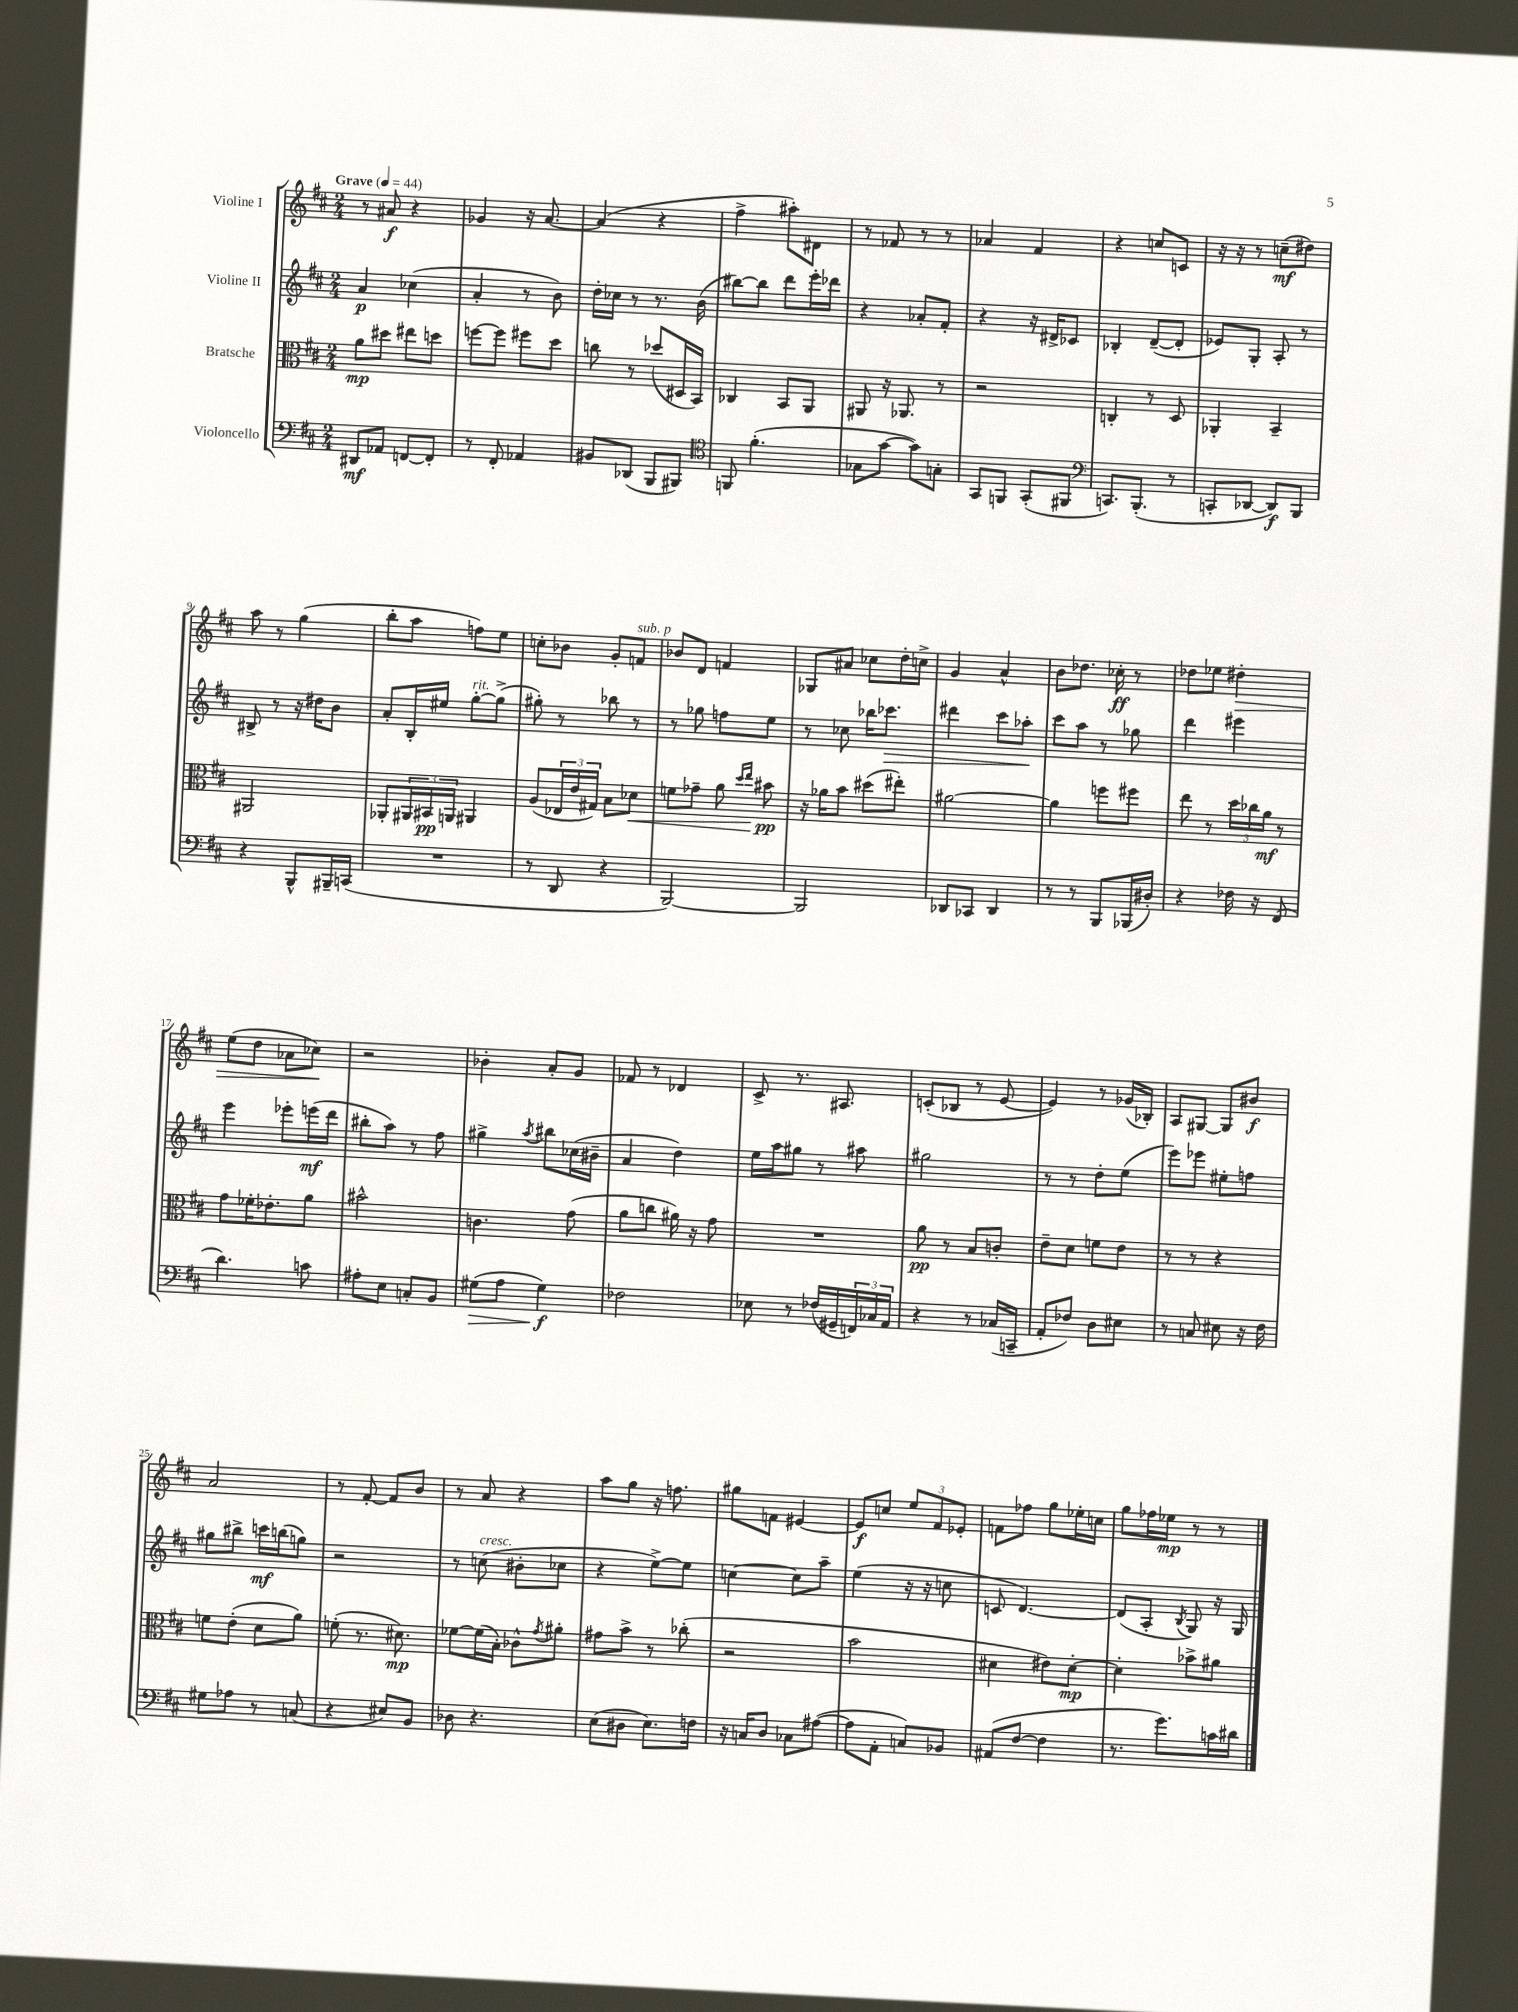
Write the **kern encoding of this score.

**kern	**dynam	**kern	**dynam	**kern	**dynam	**kern	**dynam
*part4	*part4	*part3	*part3	*part2	*part2	*part1	*part1
*staff4	*staff4	*staff3	*staff3	*staff2	*staff2	*staff1	*staff1
*I"Violoncello	*	*I"Bratsche	*	*I"Violine II	*	*I"Violine I	*
*clefF4	*	*clefC3	*	*clefG2	*	*clefG2	*
*k[f#c#]	*	*k[f#c#]	*	*k[f#c#]	*	*k[f#c#]	*
*M2/4	*	*M2/4	*	*M2/4	*	*M2/4	*
*MM44	*	*MM44	*	*MM44	*	*MM44	*
=1	=1	=1	=1	=1	=1	=1	=1
!	!	!	!	!	!	!LO:TX:a:B:t=Grave	!
8DD#X/L	mf	8a\L	mp	4a/	p	8r	.
8AA-X/J	.	8dd#X\J	.	.	.	8a#X/	f
[8FFn/L	.	8ee#X\L	.	(4cc-X\	.	4r	.
8FF'/J]	.	8ddn\J	.	.	.	.	.
=2	=2	=2	=2	=2	=2	=2	=2
8r	.	[8ffn\L	.	4a'/	.	4g-X/	.
8FF#'/	.	8ff\J]	.	.	.	.	.
4AA-X/	.	8ff#X\L	.	8r	.	16r	.
.	.	.	.	.	.	[8.a/	.
.	.	8dd\J	.	8b\)	.	.	.
=3	=3	=3	=3	=3	=3	=3	=3
8BB#X/L	.	8ccn\	.	16dd'\LL	.	(4a/]	.
.	.	.	.	16cc-X\JJ	.	.	.
(8DD-X/J	.	8r	.	8r	.	.	.
8BBB/L	.	(8dd-X/L	.	8.r	.	4r	.
8BBB#X/J)	.	16D#X/L	.	.	.	.	.
.	.	16BB/JJ)	.	(16b\	.	.	.
=4	=4	=4	=4	=4	=4	=4	=4
*clefC4	*	*	*	*	*	*	*
8FFn/	.	4C-X/	.	[8bb#X\L)	.	4ff#^\	.
(4.f#'\	.	.	.	8bb#\J]	.	.	.
.	.	8BB/L	.	8ddd\L	.	8aa#X'\L)	.
.	.	8AA/J	.	16eee'\L	.	8d#X\J	.
.	.	.	.	16ddd-X\JJ	.	.	.
=5	=5	=5	=5	=5	=5	=5	=5
8G-X\L	.	8AA#X/	.	4r	.	8r	.
[8g\J	.	16r	.	.	.	8f-X/	.
.	.	8.AA-X/	.	.	.	.	.
8g\L])	.	.	.	8a-X'/L	.	8r	.
8Gn'\J	.	8r	.	8f#'/J	.	8r	.
=6	=6	=6	=6	=6	=6	=6	=6
8GG/L	.	2r	.	4r	.	4a-X/	.
8FFn/J	.	.	.	.	.	.	.
(8GG'/L	.	.	.	16r	.	4f#/	.
.	.	.	.	16d#X^/KL	.	.	.
8FF#X/J	.	.	.	8c-X/J	.	.	.
=7	=7	=7	=7	=7	=7	=7	=7
*clefF4	*	*	*	*	*	*	*
8.CCn/L)	.	4Cn'/	.	4B-X'/	.	4r	.
(8.BBB'/J	.	.	.	.	.	.	.
.	.	8r	.	([8d~/L	.	8ccn/L	.
8r	.	8D/	.	8d'/J]	.	8cn/J	.
=8	=8	=8	=8	=8	=8	=8	=8
8CCn'/L	.	4AA-X'/	.	8e-X/L)	.	16r	.
.	.	.	.	.	.	16r	.
[8DD-X/J	.	.	.	8G'/J	.	8r	.
8DD-/L])	f	4BB~/	.	8A'/	.	(8ccn~\L	mf
8BBB/J	.	.	.	8r	.	8dd#X\J)	.
!!LO:LB:g=z
=9	=9	=9	=9	=9	=9	=9	=9
4r	.	2AA#X/	.	8B#X^/	.	8aa\	.
.	.	.	.	8r	.	8r	.
8BBB^^/L	.	.	.	16r	.	(4gg\	.
.	.	.	.	16dd#X\KL	.	.	.
16BBB#X~/L	.	.	.	8b\J	.	.	.
(16CCn/JJ	.	.	.	.	.	.	.
=10	=10	=10	=10	=10	=10	=10	=10
2r	.	8AA-X'/L	.	8a'/L	.	8bb'\L	.
.	.	24AA#X/L	.	16B'/L	.	8aa\J	.
.	.	24BB#X/	pp	.	.	.	.
.	.	.	.	16ee#X/JJ	.	.	.
.	.	24AAn/JJ	.	.	.	.	.
!	!	!	!	!LO:TX:a:i:t=rit.	!	!	!
.	.	4AA#X/	.	[8gg'\L	.	8ffn\L)	.
.	.	.	.	(8gg^\J]	.	8ee\J	.
=11	=11	=11	=11	=11	=11	=11	=11
8r	.	(8A/L	.	8gg#X'\)	.	8ccn'\L	.
8DD/	.	24E-X/L	.	8r	.	8b-X\J	.
.	.	24e/	.	.	.	.	.
.	.	24G#X/JJ)	.	.	.	.	.
4r	.	8B\L	.	8bb-X\	.	8g'/L	.
!	!	!	!	!	!	!LO:TX:a:i:t=sub. p	!
!	!	!	!LO:HP:b	!	!	!	!
.	.	8d-X\J	<	8r	.	8fn/J	.
=12	=12	=12	=12	=12	=12	=12	=12
[2BBB/)	.	8fn\L	.	8r	.	8b-X/L	.
.	.	8g-X~\J	.	8gg-X\	.	8d/J	.
.	.	8a\	.	8ffn\L	.	4fn/	.
.	.	16qqdd/LL	.	.	.	.	.
.	.	16qqee/JJ	.	.	.	.	.
.	.	8b#X\	pp	8ee\J	.	.	.
.	.	.	[	.	.	.	.
=13	=13	=13	=13	=13	=13	=13	=13
2BBB/]	.	16r	.	8r	.	8G-X/L	.
.	.	16a-X\KL	.	.	.	.	.
.	.	8b\J	.	8cc-X\	.	8a#X/J	.
.	.	(8dd#X\L	.	16bb-X\KL	.	8cc-X\L	.
!	!	!	!	!	!LO:HP:b	!	!
.	.	.	.	8.ccc-X\J	>	.	.
.	.	8ee#X'\J)	.	.	.	16dd'\L	.
.	.	.	.	.	.	16ccn^\JJ	.
=14	=14	=14	=14	=14	=14	=14	=14
8DD-X/L	.	[2a#X\	.	4ddd#X\	.	4g/	.
8CC-X/J	.	.	.	.	.	.	.
4DD-/	.	.	.	8ccc#\L	.	4a^^/	.
.	.	.	.	8aa-X'\J	.	.	.
.	.	.	.	.	]	.	.
=15	=15	=15	=15	=15	=15	=15	=15
8r	.	4a#\]	.	8ccc#\L	.	8b\L	.
8r	.	.	.	8aa\J	.	8.dd-X\J	.
8BBB/L	.	8ffn\L	.	8r	.	.	.
.	.	.	.	.	.	16cc-X'\	ff
(16BBB-X/L	.	8ff#X\J	.	8gg-X\	.	8r	.
16D#X'/JJ)	.	.	.	.	.	.	.
=16	=16	=16	=16	=16	=16	=16	=16
4r	.	8ee\	.	4ddd\	.	8dd-X\L	.
.	.	8r	.	.	.	8ee-X\J	.
!	!	!	!	!	!	!	!LO:HP:b
16F-X\	.	24dd\LL	.	4eee#X\	.	4dd#X'\	>
.	.	24cc-X\	.	.	.	.	.
16r	.	.	.	.	.	.	.
.	.	24a\JJ	mf	.	.	.	.
(8FF#/	.	8r	.	.	.	.	.
!!LO:LB:g=z
=17	=17	=17	=17	=17	=17	=17	=17
4.d\)	.	8g\L	.	4eee\	.	(8ee\L	.
.	.	16f-X'\K	.	.	.	8dd\J	.
.	.	8.e-X'\	.	.	.	.	.
.	.	.	.	8eee-X'\L	.	8a-X\L	.
8cn\	.	8a\J	.	(16eeen\L	mf	8cc-X\J)	.
.	.	.	.	16ddd\JJ	.	.	.
.	.	.	.	.	.	.	]
=18	=18	=18	=18	=18	=18	=18	=18
8A#X'\L	.	2b#X^^\	.	8bb#X'\L	.	2r	.
8E\J	.	.	.	8aa\J)	.	.	.
8Cn'/L	.	.	.	8r	.	.	.
8BB/J	.	.	.	8ff#\	.	.	.
=19	=19	=19	=19	=19	=19	=19	=19
!	!LO:HP:b	!	!	!	!	!	!
(8G#X\L	>	4.cn\	.	4gg#X^\	.	4b-X'\	.
8A\J	.	.	.	.	.	.	.
.	.	.	.	8qaa/	.	.	.
4G#\)	f	.	.	8bb#X\L	.	8a'/L	.
.	.	(8g\	.	(16cc-X\L	.	8g/J	.
.	.	.	.	16b#X~\JJ	.	.	.
.	]	.	.	.	.	.	.
=20	=20	=20	=20	=20	=20	=20	=20
2F-X\	.	8a\L	.	4a/	.	8f-X/	.
.	.	8ccn\J	.	.	.	8r	.
.	.	16a#X\)	.	4dd\)	.	4d-X/	.
.	.	16r	.	.	.	.	.
.	.	8g\	.	.	.	.	.
=21	=21	=21	=21	=21	=21	=21	=21
8E-X\	.	2r	.	16ee\LL	.	8c#^/	.
.	.	.	.	16aa\J	.	.	.
8r	.	.	.	8gg#X\J	.	8.r	.
(16F-X/LL	.	.	.	8r	.	.	.
16GG#X~/	.	.	.	.	.	8.A#X/	.
24FFn/)	.	.	.	8aa#X\	.	.	.
24C-X/	.	.	.	.	.	.	.
24AA/JJ	.	.	.	.	.	.	.
=22	=22	=22	=22	=22	=22	=22	=22
4r	.	8a\	pp	2gg#X\	.	(8cn'/L	.
.	.	8r	.	.	.	8B-X/J	.
8r	.	8B/L	.	.	.	8r	.
(16C-X/LL	.	8cn'/J	.	.	.	[8e/	.
16CCn~/JJ	.	.	.	.	.	.	.
=23	=23	=23	=23	=23	=23	=23	=23
8AA'/L	.	8e~\L	.	8r	.	4e/])	.
8F-X/J)	.	8d\J	.	8r	.	.	.
8D\L	.	8fn\L	.	8dd'\L	.	8r	.
8E#X\J	.	8e\J	.	(8ee\J	.	(16g-X/LL	.
.	.	.	.	.	.	16B-X'/JJ)	.
=24	=24	=24	=24	=24	=24	=24	=24
8r	.	8r	.	8eee\L)	.	8A/L	.
8Cn/	.	8r	.	8eee-X\J	.	[8G#X/J	.
8E#X\	.	4r	.	8ee#X'\L	.	8G#/L]	.
16r	.	.	.	8ffn\J	.	8b#X/J	f
16F#\	.	.	.	.	.	.	.
!!LO:LB:g=z
=25	=25	=25	=25	=25	=25	=25	=25
8G#X\L	.	8fn\L	.	8gg#X\L	.	2a/	.
8A-X\J	.	(8e'\J	.	8bb#X^\J	.	.	.
8r	.	8d\L	.	16cccn\LL	mf	.	.
.	.	.	.	(16bbn\J	.	.	.
(8Cn/	.	8a\J)	.	8ggn\J)	.	.	.
=26	=26	=26	=26	=26	=26	=26	=26
4r	.	(8fn'\	.	2r	.	8r	.
.	.	8.r	.	.	.	[8f#'/	.
8E#X/L)	.	.	.	.	.	8f#/L]	.
.	.	8.d#X\)	mp	.	.	.	.
8BB/J	.	.	.	.	.	8b/J	.
=27	=27	=27	=27	=27	=27	=27	=27
8D-X\	.	[8f-X\L	.	8r	.	8r	.
!	!	!	!	!LO:TX:a:i:t=cresc.	!	!	!
4.r	.	(16f-\L]	.	(8ccn\	.	8a/	.
.	.	16B'\JJ)	.	.	.	.	.
.	.	8c-X^^\L	.	8b#X'\L	.	4r	.
.	.	8qg/	.	.	.	.	.
.	.	8a#X'\J	.	8cc-X\J	.	.	.
=28	=28	=28	=28	=28	=28	=28	=28
(8E\L	.	8g#X\L	.	4r	.	8aa\L	.
8D#X\J	.	8b^\J	.	.	.	8gg\J	.
8.E\L)	.	8r	.	[8ee^\L)	.	16r	.
.	.	.	.	.	.	8.ffn\	.
.	.	(8cc-X'\	.	8ee\J]	.	.	.
16Fn\Jk	.	.	.	.	.	.	.
=29	=29	=29	=29	=29	=29	=29	=29
16r	.	2r	.	[4ccn\	.	8gg#X\L	.
16Cn/KL	.	.	.	.	.	.	.
8D/J	.	.	.	.	.	8fn\J	.
8C-X\L	.	.	.	8cc\L]	.	[4e#X/	.
([8A#X\J	.	.	.	8aa~\J	.	.	.
=30	=30	=30	=30	=30	=30	=30	=30
8A#\L]	.	2b\	.	(4ee\	.	8e#/L]	f
8AA'\J	.	.	.	.	.	8ccn/J	.
8Cn/L)	.	.	.	16r	.	12ee/L	.
.	.	.	.	16r	.	.	.
.	.	.	.	.	.	12f#/	.
8BB-X/J	.	.	.	8ccn\	.	.	.
.	.	.	.	.	.	12e-X'/J	.
=31	=31	=31	=31	=31	=31	=31	=31
(8AA#X/L	.	4d#X\	.	8cn/	.	8fn\L	.
[8F#/J	.	.	.	[4.d/)	.	8ff-X\J	.
4F#\]	.	8e#X\L)	.	.	.	8gg\L	.
.	.	[8d#'\J	mp	.	.	16ee-X'\L	.
.	.	.	.	.	.	16ccn\JJ	.
=32	=32	=32	=32	=32	=32	=32	=32
8.r	.	4d#'\]	.	(8d/L]	.	8gg\L	.
.	.	.	.	8A'/J	.	16ff-X\L	.
8.g\L)	.	.	.	.	.	16ee-X\JJ	mp
.	.	.	.	8qB/	.	.	.
.	.	8b-X^\L	.	8G/)	.	8r	.
16cn\L	.	8a#X\J	.	16r	.	8r	.
16d#X\JJ	.	.	.	16G/	.	.	.
==	==	==	==	==	==	==	==
*-	*-	*-	*-	*-	*-	*-	*-
